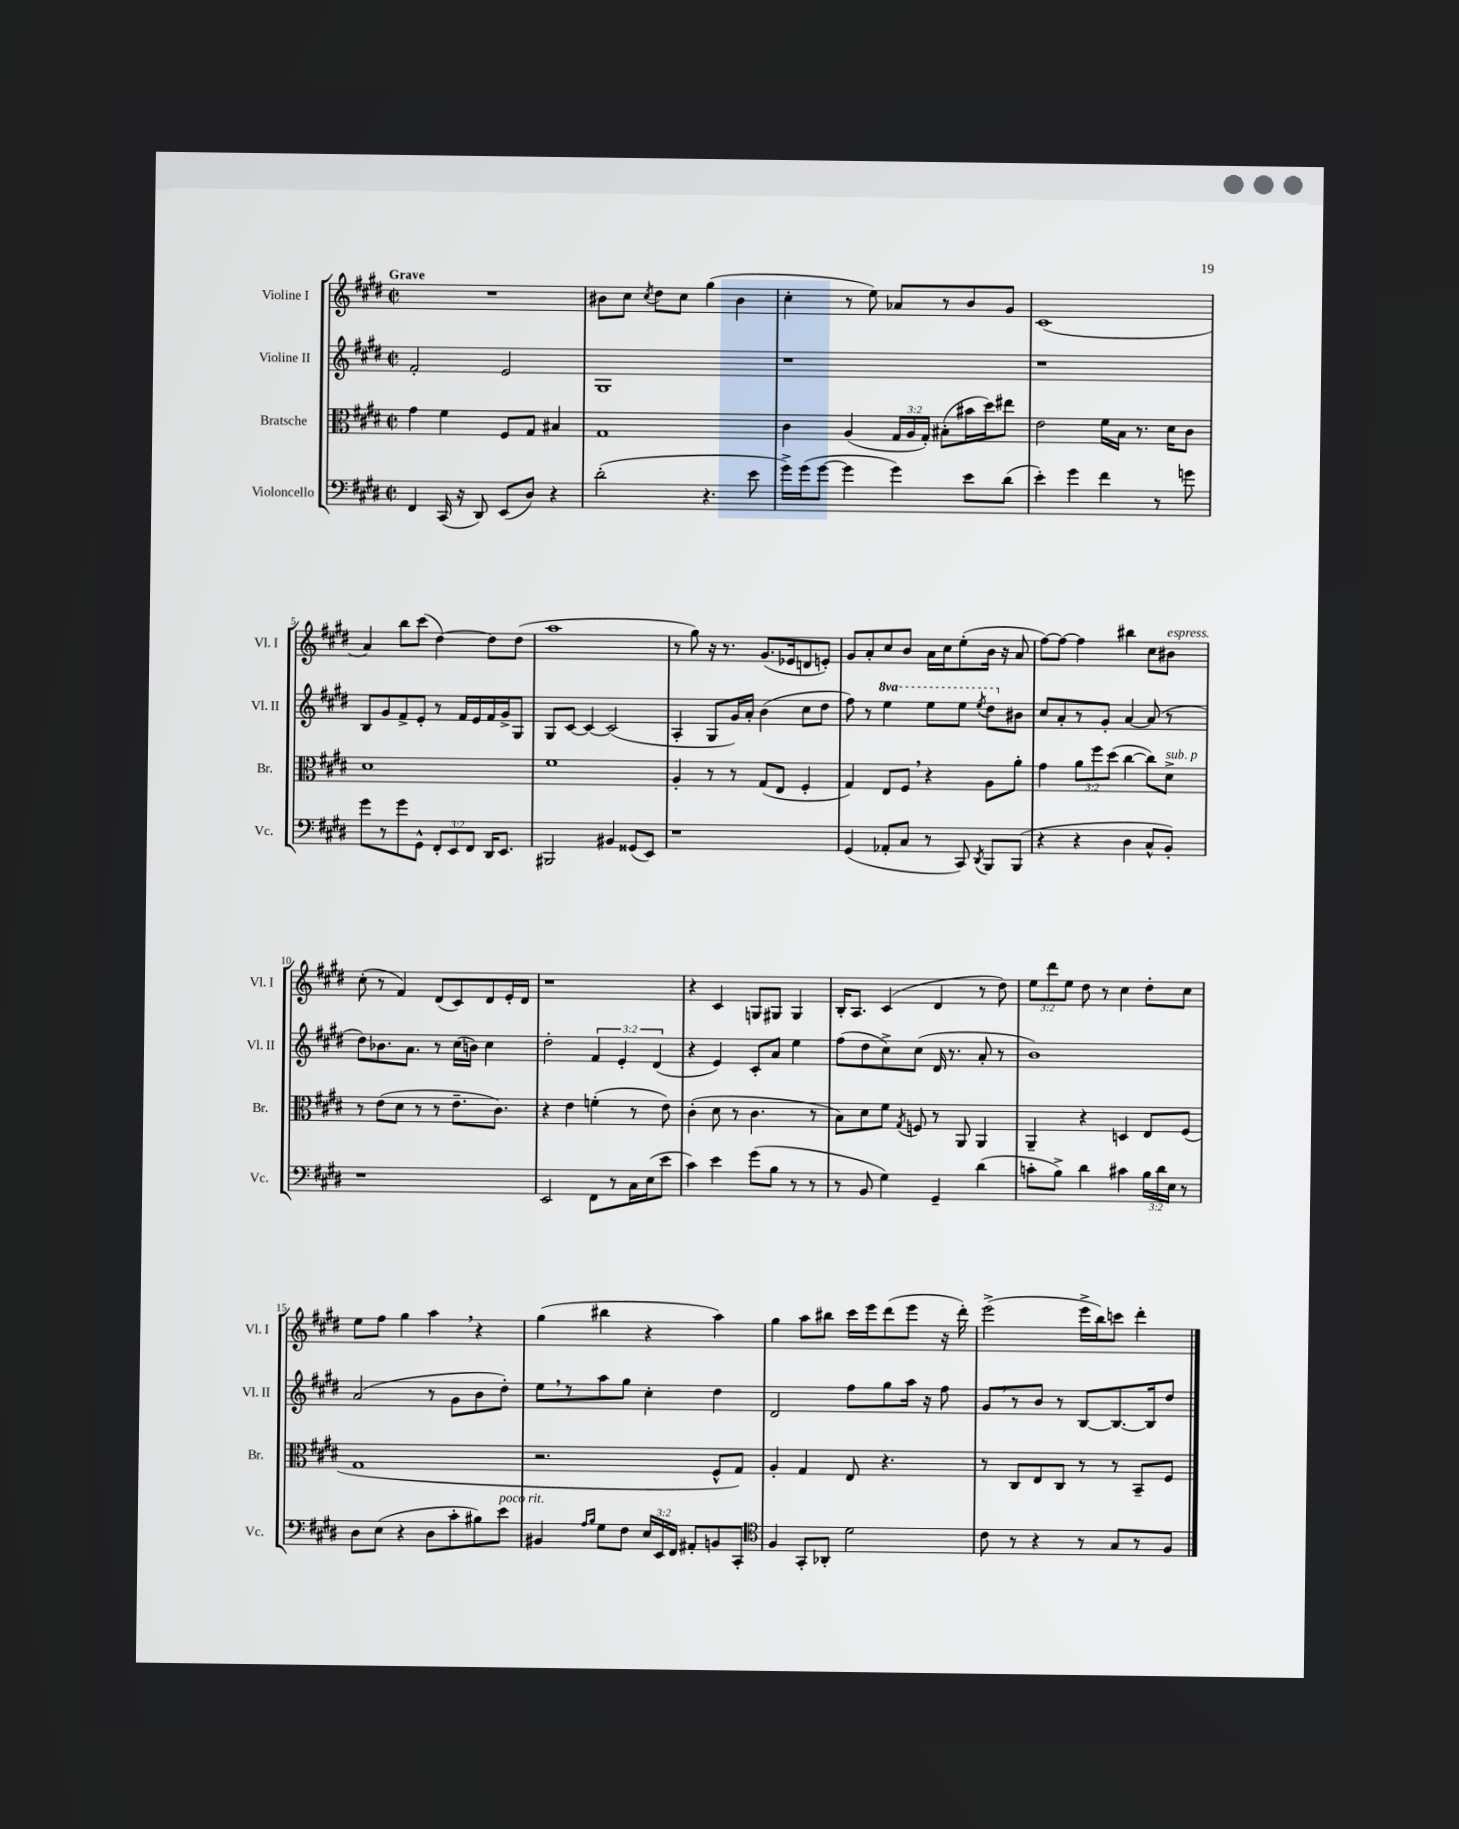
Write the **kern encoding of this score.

**kern	**kern	**kern	**kern
*part4	*part3	*part2	*part1
*staff4	*staff3	*staff2	*staff1
*I"Violoncello	*I"Bratsche	*I"Violine II	*I"Violine I
*I'Vc.	*I'Br.	*I'Vl. II	*I'Vl. I
*clefF4	*clefC3	*clefG2	*clefG2
*k[f#c#g#d#]	*k[f#c#g#d#]	*k[f#c#g#d#]	*k[f#c#g#d#]
*M2/2	*M2/2	*M2/2	*M2/2
*met(c|)	*met(c|)	*met(c|)	*met(c|)
=1	=1	=1	=1
!	!	!	!LO:TX:a:B:t=Grave
4FF#/	4g#\	2f#'/	1r
(16CC#/	4f#\	.	.
16r	.	.	.
8DD#/)	.	.	.
(8EE/L	8F#/L	2e/	.
8D#/J)	8G#/J	.	.
4r	4B#X/	.	.
=2	=2	=2	=2
(2d#'\	1G#	1G#	8b#X\L
.	.	.	8cc#\J
.	.	.	8qcc#/
.	.	.	8dd#\L
.	.	.	8cc#\J
4.r	.	.	(4gg#\
.	.	.	4b#\
8e\	.	.	.
=3	=3	=3	=3
16g#^\LL)	4c#\	1r	4cc#'\
(16g#\J	.	.	.
[8g#\J	.	.	.
4g#\]	(4A/	.	8r
.	.	.	8ee\)
4g#\)	24G#/LL	.	8a-X/L
.	24A/	.	.
.	24G#'/JJ)	.	.
.	(8B#X'\L	.	8r
8e\L	16b#X\L	.	8b/
.	16dd#\J)	.	.
(8d#\J	8ee#X\J	.	8g#/J
=4	=4	=4	=4
4e'\)	2e\	1r	(1c#
4g#\	.	.	.
4f#\	16f#\LL	.	.
.	16B\JJ	.	.
.	8.r	.	.
8r	.	.	.
.	16d#\KL	.	.
8gn\	8c#\J	.	.
!!LO:LB:g=z
=5	=5	=5	=5
8g#\L	1d#	8B/L	4a/)
8r	.	8g#/	.
8g#\	.	8f#^/	8bb\L
8GG#^^\J	.	8e'/J	(8ccc#\J
12FF#'/L	.	8r	[4dd#\)
12EE/	.	.	.
.	.	16f#/LL	.
12FF#/J	.	.	.
.	.	16e/	.
16DD#/KL	.	16f#/	8dd#\L]
8.EE/J	.	16g#^/J	.
.	.	8G#/J	(8dd#\J
=6	=6	=6	=6
2BBB#X/	1f#	8G#/L	1aa
.	.	[8c#/J	.
.	.	4c#/_	.
4BB#X/	.	(2c#/]	.
(8GG##X/L	.	.	.
8EE/J)	.	.	.
=7	=7	=7	=7
1r	4A'/	4A'/	8r
.	.	.	8gg#\)
.	8r	8G#/L	16r
.	.	.	8.r
.	8r	16g#/L)	.
.	.	16a'/JJ	.
.	(8G#/L	(4b\	(8.g#/L
.	8E/J	.	.
.	.	.	16e-X/k
.	4F#'/	8cc#\L	8dn/
.	.	8dd#\J	8en'/J)
=8	=8	=8	=8
(4GG#/	4G#/)	8ff#\)	8g#/L
.	.	8r	8a'/
*	*	*8va	*
8AA-X'/L	8E/L	4eee\	8cc#/
8C#/J	8F#,/J	.	8b/J
8r	4r	8eee\L	16a\LL
.	.	.	16cc#\J
8CC#/)	.	8eee\J	(8ee'\
8qDD#/	.	8qeee/	.
8BBB/L	8A\L	8ddd#\L	16b\Jk
.	.	.	16r
*	*	*X8va	*
(8BBB/J	8a'\J	8b#X\J	8a/
=9	=9	=9	=9
4r	4g#\	8cc#/L	[8ff#\L)
.	.	8a'/	8ff#\J_
4r	12a\L	8r	4ff#\]
.	12ff#\	.	.
.	.	8g#'/J	.
.	(12dd#\J	.	.
4D#\	[4cc#\	[4a/	4bb#X\
8C#^^/L	8cc#\L])	(8a/]	8cc#\L
!	!	!	!LO:TX:a:i:t=espress.
!	!LO:TX:a:i:t=sub. p	!	!
8BB'/J)	8d#^\J	8r	8b#X\J
!!LO:LB:g=z
=10	=10	=10	=10
1r	8r	8dd#\L)	(8cc#'\
.	(8e\L	8.b-X\	8r
.	8d#\J	.	4f#/)
.	.	8.a\J	.
.	8r	.	.
.	8r	8r	(8d#/L
.	8.e~\L	(16cc#\LL	8c#/)
.	.	16bn\JJ)	.
.	.	4cc#\	8d#/
.	8.c#\J)	.	.
.	.	.	16e'/L
.	.	.	16d#/JJ
=11	=11	=11	=11
2EE/	4r	2dd#'\	1r
.	4e\	.	.
8FF#\L	(4fn'\	6f#/	.
8r	.	.	.
.	.	6e'/	.
16C#\L	8r	.	.
(16E\J	.	.	.
.	.	(6d#/	.
8e\J	8e\)	.	.
=12	=12	=12	=12
4c#\)	(4c#'\	4r	4r
4e\	8d#\	4e/)	4c#/
.	8r	.	.
(8g#\L	4.c#\	8c#'/L	8Gn/L
8B\J	.	8a/J	8G#X/J
8r	.	4ee\	4G#/
8r	8r	.	.
=13	=13	=13	=13
8r	8B\L)	(8ff#\L	16B'/KL
.	.	.	8.A/J
8BB/	8d#\	8dd#\	.
4G#\)	8f#\J	8cc#^\)	(4c#/
.	8qG#/	.	.
.	8Fn/	(8cc#\J	.
4GG#~/	8r	16d#/	4d#/
.	.	8.r	.
.	8AA/	.	.
(4d#\	4AA/	8a'/	8r
.	.	8r	8dd#\)
=14	=14	=14	=14
8cn'\L	4AA~/	1b)	12ee\L
.	.	.	12ddd#\
8B^\J)	.	.	.
.	.	.	12ee\J
4d#\	4r	.	8dd#\
.	.	.	8r
4c#X\	4Dn/	.	4cc#\
24B\LL	8E/L	.	8dd#'\L
24d#\	.	.	.
24E\JJ	.	.	.
8r	(8F#/J	.	8cc#\J
!!LO:LB:g=z
=15	=15	=15	=15
8D#\L	1G#	(2a/	8ee\L
(8E\J	.	.	8ff#\J
4r	.	.	4gg#\
8D#\L	.	8r	4aa,\
8c#'\	.	8g#\L	.
8B#X\)	.	8b\	4r
!LO:TX:a:i:t=poco rit.	!	!	!
8e\J	.	8dd#'\J)	.
=16	=16	=16	=16
4BB#X/	2.r	8ee,\L	(4gg#\
.	.	8r	.
16qqA/LL	.	.	.
16qqB/JJ	.	.	.
8G#\L	.	8aa\	4bb#X\
8F#\J	.	8gg#\J	.
24E/LL	.	4cc#'\	4r
24EE/	.	.	.
24FF#/JJ	.	.	.
8AA#X'/L	.	.	.
8BBn/	8F#^^/L	4dd#\	4aa\)
8CC#'/J	8G#/J)	.	.
=17	=17	=17	=17
*clefC4	*	*	*
4F#/	4A'/	2d#/	4gg#\
8GG#'/L	4G#/	.	8aa\L
8AA-X'/J	.	.	8bb#X\J
2d#\	8E/	8ff#\L	16ccc#\LL
.	.	.	16eee\J
.	4.r	8gg#\	(8ddd#\
.	.	16aa\Jk	8eee\J
.	.	16r	.
.	.	8ff#\	16r
.	.	.	16ddd#'\)
=18	=18	=18	=18
8c#\	8r	8g#,/L	(2eee^\
8r	8C#/L	8r	.
4r	8E/	8b/J	.
.	8C#/J	8r	.
8r	8r	[8B/L	16eee^\LL
.	.	.	16bb\J)
8G#/L	8r	8.B/_	8cccn\J
8r	8BB~/L	.	4ddd#'\
.	.	16B/k]	.
8F#/J	8F#/J	8dd#/J	.
==	==	==	==
*-	*-	*-	*-
